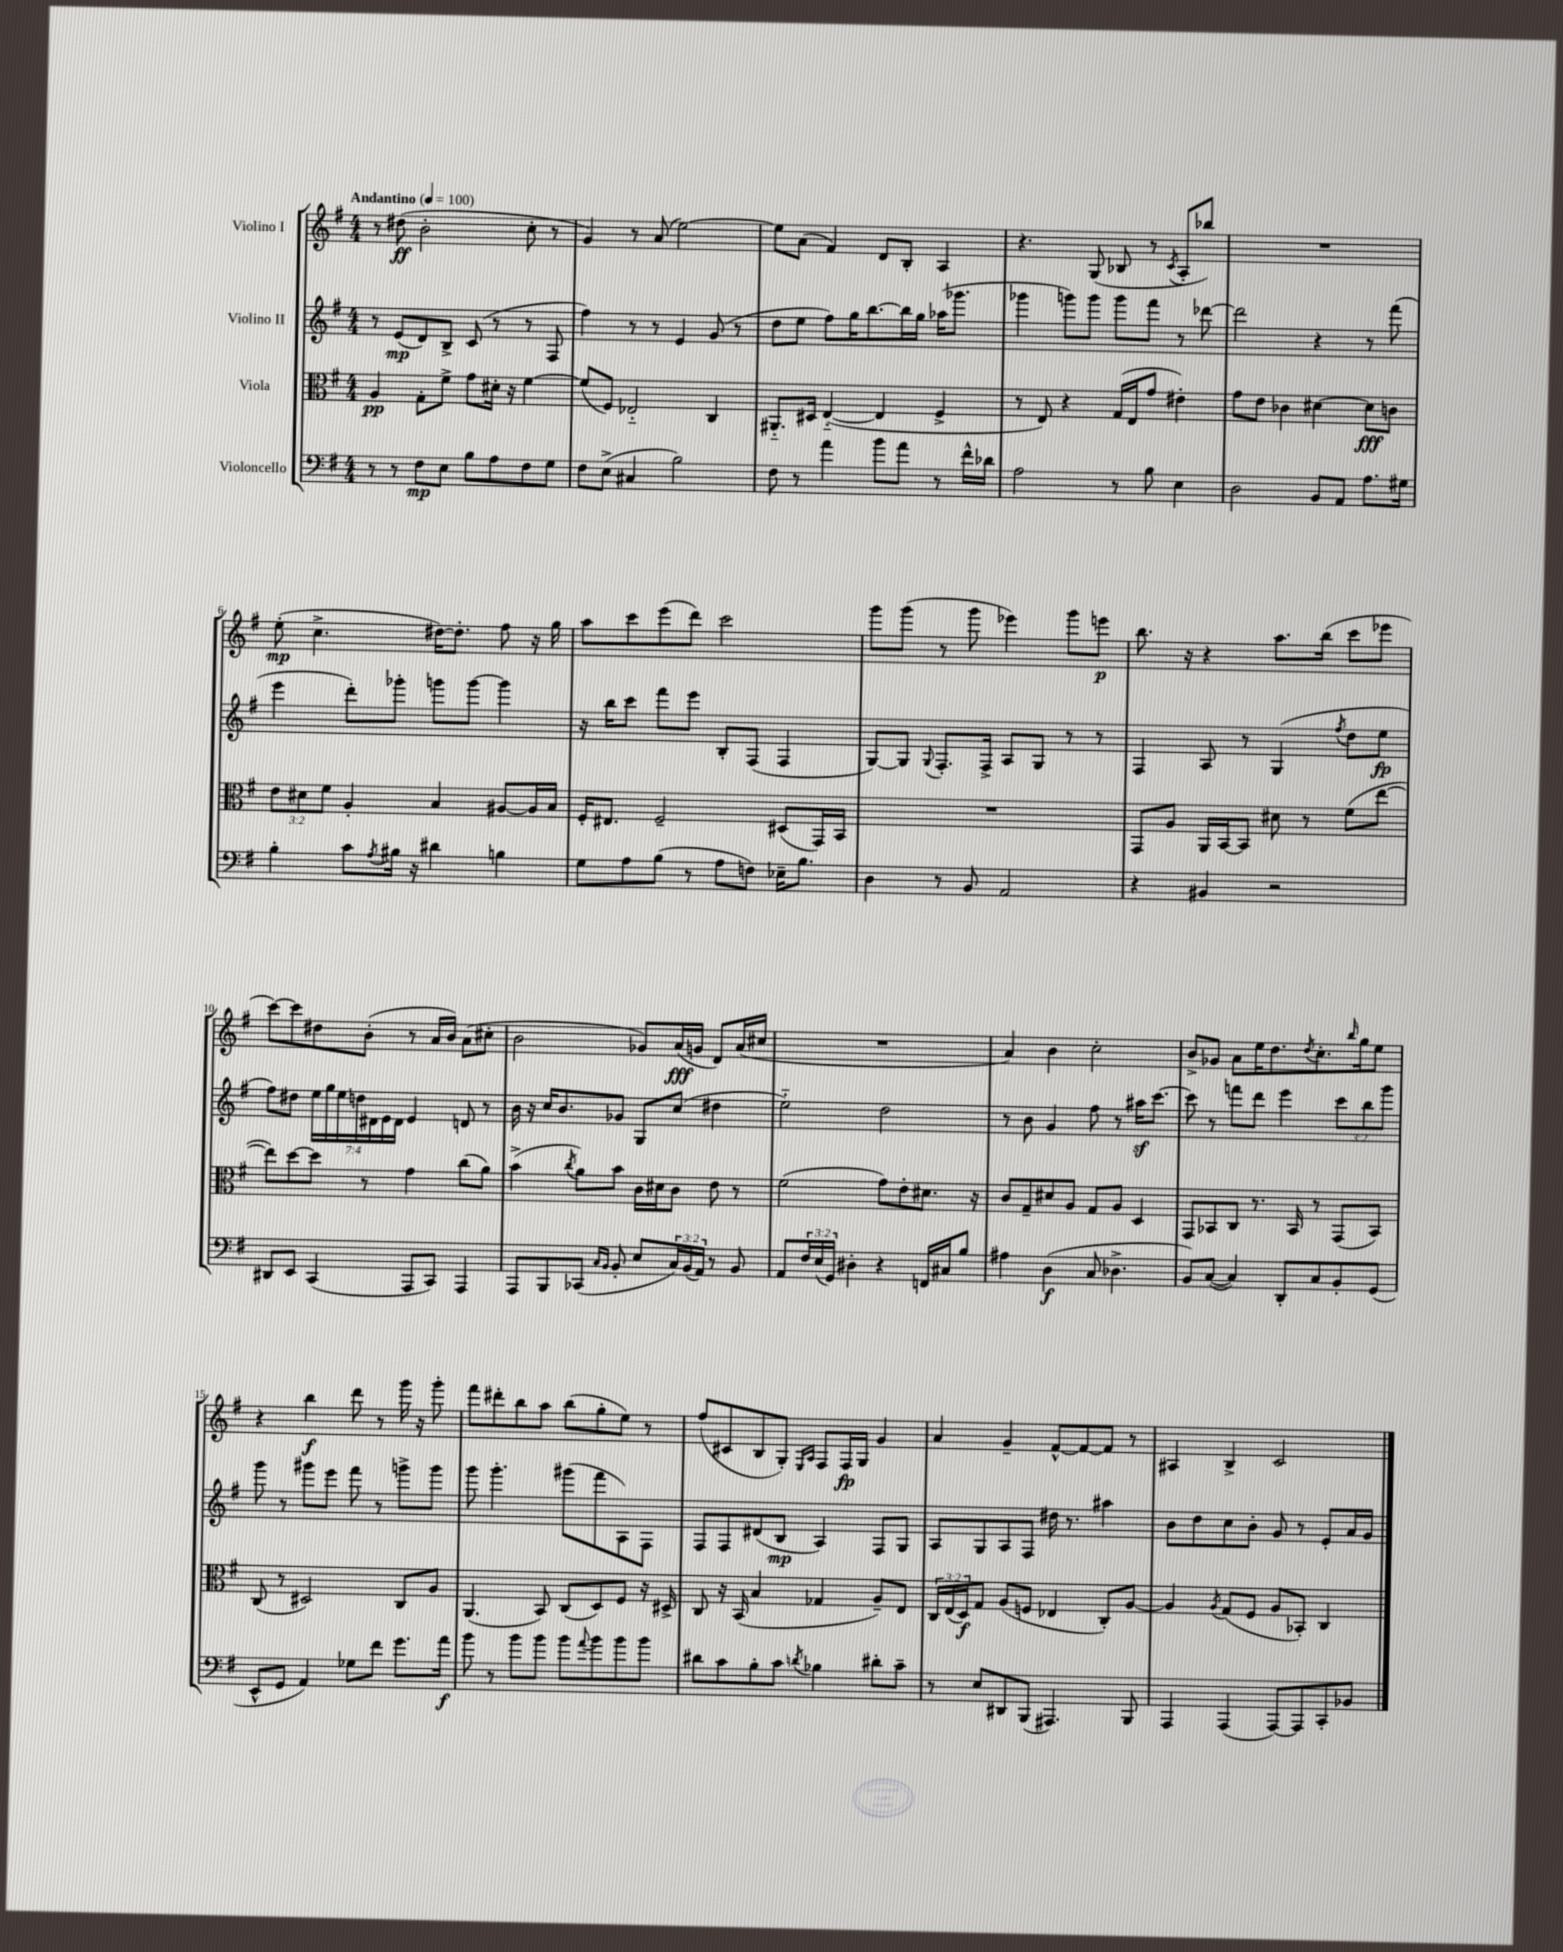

**kern	**dynam	**kern	**dynam	**kern	**dynam	**kern	**dynam
*part4	*part4	*part3	*part3	*part2	*part2	*part1	*part1
*staff4	*staff4	*staff3	*staff3	*staff2	*staff2	*staff1	*staff1
*I"Violoncello	*	*I"Viola	*	*I"Violino II	*	*I"Violino I	*
*clefF4	*	*clefC3	*	*clefG2	*	*clefG2	*
*k[f#]	*	*k[f#]	*	*k[f#]	*	*k[f#]	*
*M4/4	*	*M4/4	*	*M4/4	*	*M4/4	*
*MM100	*	*MM100	*	*MM100	*	*MM100	*
=1	=1	=1	=1	=1	=1	=1	=1
!	!	!	!	!	!	!LO:TX:a:B:t=Andantino	!
8r	.	4A/	pp	8r	.	8r	.
8r	.	.	.	(8e/L	mp	(8dd#X\	ff
8F#\L	mp	8G'\L	.	8d/)	.	2b'\	.
8E\J	.	8f#^\J	.	8B^/J	.	.	.
8B\L	.	8g\L	.	(8c/	.	.	.
8A\	.	16d#X'\Jk	.	8r	.	.	.
.	.	16r	.	.	.	.	.
8F#\	.	[4f#\	.	8r	.	8cc'\	.
8G\J	.	.	.	8F#/	.	8r	.
=2	=2	=2	=2	=2	=2	=2	=2
8F#\L	.	(8f#/L]	.	4ff#\)	.	4g/)	.
(8E^\J	.	8F#/J)	.	.	.	.	.
4C#X/	.	2E-X/	.	8r	.	8r	.
.	.	.	.	8r	.	(8a/	.
2B\)	.	.	.	4e/	.	[2ee\)	.
.	.	4C/	.	(8g/	.	.	.
.	.	.	.	8r	.	.	.
=3	=3	=3	=3	=3	=3	=3	=3
8F#\	.	8.AA#X/L	.	8dd\L	.	8ee\L]	.
8r	.	.	.	8ee\J	.	(8a\J	.
.	.	16D#X/Jk	.	.	.	.	.
4a\	.	([4E/	.	8ff#\L)	.	4f#/)	.
.	.	.	.	16gg\K	.	.	.
.	.	.	.	[8.bb\	.	.	.
8b\L	.	4E/]	.	.	.	8d/L	.
8a\J	.	.	.	16bb\L]	.	8B'/J	.
.	.	.	.	16gg\JJ	.	.	.
8r	.	4F#^/	.	(16aa-X\KL	.	4A/	.
.	.	.	.	8.ggg-X\J	.	.	.
16f#^^\LL	.	.	.	.	.	.	.
16d-X\JJ	.	.	.	.	.	.	.
=4	=4	=4	=4	=4	=4	=4	=4
2A\	.	8r	.	4ggg-X\	.	4.r	.
.	.	8E/)	.	.	.	.	.
.	.	4r	.	8gggn\L)	.	.	.
.	.	.	.	8ggg\J	.	(8G/	.
8r	.	(16G/LL	.	8ggg\L	.	8B-X/	.
.	.	16E/J	.	.	.	.	.
8B\	.	8g/J	.	8fff#\J	.	8r	.
.	.	.	.	.	.	8qc/	.
4E\	.	4e#X'\)	.	8r	.	8A'/L	.
.	.	.	.	[8ddd-X\	.	8bb-X/J)	.
=5	=5	=5	=5	=5	=5	=5	=5
2D\	.	8g\L	.	2ddd-\]	.	1r	.
.	.	8e\J	.	.	.	.	.
.	.	4c-X\	.	.	.	.	.
8BB/L	.	[4d#X\	.	4r	.	.	.
8AA/J	.	.	.	.	.	.	.
8.A\L	.	8d#\L]	fff	8r	.	.	.
.	.	8cn\J	.	(8fff#\	.	.	.
16G#X\Jk	.	.	.	.	.	.	.
!!LO:LB:g=z
=6	=6	=6	=6	=6	=6	=6	=6
4B'\	.	12e\L	.	4eee\	.	(8ee'\	mp
.	.	12d#X\	.	.	.	.	.
.	.	.	.	.	.	4.cc^\	.
.	.	12f#\J	.	.	.	.	.
8c\L	.	4A'/	.	8ddd'\L)	.	.	.
8qA/	.	.	.	.	.	.	.
16B#X\Jk	.	.	.	8ggg-X'\J	.	.	.
16r	.	.	.	.	.	.	.
4d#X\	.	4B/	.	8gggn\L	.	[16dd#X\KL)	.
.	.	.	.	.	.	8.dd#'\J]	.
.	.	.	.	[8ggg\J	.	.	.
4Bn\	.	[8A#X/L	.	4ggg\]	.	8ff#\	.
.	.	16A#/L]	.	.	.	16r	.
.	.	16B/JJ	.	.	.	16gg\	.
=7	=7	=7	=7	=7	=7	=7	=7
8G\L	.	16F#'/KL	.	16r	.	8aa\L	.
.	.	8.E#X/J	.	16bb\KL	.	.	.
8A\	.	.	.	8ccc\J	.	8ccc\	.
(8B\J	.	2F#~/	.	8fff#\L	.	(8eee\	.
8r	.	.	.	8eee\J	.	8ddd\J)	.
8A\L	.	.	.	8B'/L	.	2ccc\	.
8Fn\J)	.	.	.	(8F#/J	.	.	.
16E-X~\KL	.	(8D#X/L	.	4F#/	.	.	.
8.B\J	.	.	.	.	.	.	.
.	.	16GG/L)	.	.	.	.	.
.	.	16BB/JJ	.	.	.	.	.
=8	=8	=8	=8	=8	=8	=8	=8
4D\	.	1r	.	[8G/L)	.	8ggg\L	.
.	.	.	.	8G/J]	.	(8ggg\J	.
.	.	.	.	8qqG/	.	.	.
8r	.	.	.	8.F#'/L	.	8r	.
8BB/	.	.	.	.	.	8ggg\	.
.	.	.	.	16F#^/Jk	.	.	.
2AA/	.	.	.	8A/L	.	4eee-X\)	.
.	.	.	.	8G/J	.	.	.
.	.	.	.	8r	.	8ggg\L	.
.	.	.	.	8r	.	8eeen\J	p
=9	=9	=9	=9	=9	=9	=9	=9
4r	.	8GG/L	.	4F#/	.	8.bb\	.
.	.	8A/J	.	.	.	.	.
.	.	.	.	.	.	16r	.
4BB#X/	.	16AA/LL	.	8A/	.	4r	.
.	.	[16BB/J	.	.	.	.	.
.	.	8BB/J]	.	8r	.	.	.
2r	.	8d#X\	.	(4G/	.	8.aa\L	.
.	.	8r	.	.	.	.	.
.	.	.	.	.	.	(16bb\Jk	.
.	.	.	.	8qff#/	.	.	.
.	.	(8f#\L	.	8dd\L	.	8ccc\L	.
.	.	[8ee\J	.	8ee\J	fp	8eee-X\J	.
!!LO:LB:g=z
=10	=10	=10	=10	=10	=10	=10	=10
8DD#X/L	.	8ee\L])	.	8ff#\L)	.	[8ccc\L)	.
8EE/J	.	[8dd\	.	8dd#X\J	.	8ccc\]	.
(4CC/	.	8dd\J]	.	28ee\LL	.	8dd#X\	.
.	.	.	.	28gg\	.	.	.
.	.	.	.	28ee\	.	.	.
.	.	.	.	28ddn\	.	.	.
.	.	8r	.	.	.	(8b'\J	.
.	.	.	.	28d#X\	.	.	.
.	.	.	.	28e\	.	.	.
.	.	.	.	28d#\JJ	.	.	.
8AAA/L	.	4g\	.	4e/	.	8r	.
8CC/J)	.	.	.	.	.	16a/LL	.
.	.	.	.	.	.	16b/JJ)	.
4AAA/	.	(8cc\L	.	8dn/	.	(8a\L	.
.	.	8a\J)	.	8r	.	8cc#X'\J	.
=11	=11	=11	=11	=11	=11	=11	=11
8AAA/L	.	(4b^\	.	16b\	.	2b\	.
.	.	.	.	16r	.	.	.
8BBB/	.	.	.	16cc/KL	.	.	.
.	.	.	.	8.b/	.	.	.
.	.	8qcc/	.	.	.	.	.
(8CC-X/J	.	8a\L)	.	.	.	.	.
16qqC/LL	.	.	.	.	.	.	.
16qqBB/JJ	.	.	.	.	.	.	.
8BB'/	.	8b\J	.	8g-X/J	.	.	.
8E/L	.	16c\LL	.	8G/L	.	8g-X/L)	.
.	.	16d#X\J	.	.	.	.	.
24C/L)	.	8c\J	.	(8cc/J	.	(16a/L	fff
(24BB/	.	.	.	.	.	.	.
.	.	.	.	.	.	16gn/JJ	.
24AA/JJ)	.	.	.	.	.	.	.
8r	.	8e\	.	4dd#X\	.	8d/L)	.
8BB/	.	8r	.	.	.	(16a/L	.
.	.	.	.	.	.	16cc#X/JJ	.
=12	=12	=12	=12	=12	=12	=12	=12
8AA/L	.	(2f#\	.	2ee\)	.	1r	.
24F#/L	.	.	.	.	.	.	.
(24E/	.	.	.	.	.	.	.
24GG/JJ)	.	.	.	.	.	.	.
4D#X'\	.	.	.	.	.	.	.
4r	.	8g\L)	.	2dd\	.	.	.
.	.	8e'\	.	.	.	.	.
16FFn/LL	.	8.d#X\J	.	.	.	.	.
16C#X/J	.	.	.	.	.	.	.
8B/J	.	.	.	.	.	.	.
.	.	16r	.	.	.	.	.
=13	=13	=13	=13	=13	=13	=13	=13
4A#X\	.	8c/L	.	8r	.	4a/)	.
.	.	8G~/	.	8b\	.	.	.
(4D\	f	8d#X/	.	4g/	.	4b\	.
.	.	8A/J	.	.	.	.	.
8C/	.	8G/L	.	8ff#\	.	2cc'\	.
4.D-X^\	.	8A/J	.	8r	.	.	.
.	.	4D/	.	16aa#Xz\KL	.	.	.
.	.	.	.	[8.ccc\J	.	.	.
=14	=14	=14	=14	=14	=14	=14	=14
8BB/L)	.	8GG/L	.	8ccc\]	.	8b^/L	.
([8C/J	.	8BB-X/	.	8r	.	8g-X/J	.
4C/])	.	8C/J	.	8fffn\L	.	8a\L	.
.	.	8.r	.	8ddd\J	.	16ee\K	.
.	.	.	.	.	.	8.dd\	.
8DD'/L	.	.	.	4eee\	.	.	.
.	.	16BB-/	.	.	.	.	.
.	.	.	.	.	.	8qdd/	.
8C/	.	8r	.	.	.	8.cc'\	.
8BB'/	.	(8GG/L	.	12ccc\L	.	.	.
.	.	.	.	.	.	16qqbb/	.
.	.	.	.	.	.	16gg\k	.
.	.	.	.	12bb\	.	.	.
(8GG/J	.	8BB-/J)	.	.	.	8ee\J	.
.	.	.	.	12ggg\J	.	.	.
!!LO:LB:g=z
=15	=15	=15	=15	=15	=15	=15	=15
8EE^^/L	.	(8C/	.	8ggg\	.	4r	.
8GG/J	.	8r	.	8r	.	.	.
4AA/)	.	2D#X/)	.	8ggg#X\L	.	4bb\	f
.	.	.	.	8eee\J	.	.	.
8G-X\L	.	.	.	8fff#\	.	8ddd\	.
8f#\J	.	.	.	8r	.	8r	.
8.g\L	.	8C/L	.	8gggn^\L	.	16ggg\	.
.	.	.	.	.	.	16r	.
.	.	8A/J	.	8ggg\J	.	8ggg'\	.
16a\Jk	f	.	.	.	.	.	.
=16	=16	=16	=16	=16	=16	=16	=16
8b\	.	(4.AA/	.	8ggg\	.	8fff#\L	.
8r	.	.	.	4.ggg'\	.	8ddd#X'\	.
8b\L	.	.	.	.	.	8bb\	.
8b\J	.	8BB/)	.	.	.	8aa\J	.
8b\L	.	(8C/L	.	(8ggg#X\L	.	(8bb\L	.
8qqa/	.	.	.	.	.	.	.
8b\	.	8D/)	.	8fff#\	.	8gg'\	.
8b\	.	8F#/J	.	8A\)	.	8ee\J)	.
8b\J	.	16r	.	8F#\J	.	8r	.
.	.	16D#X^/	.	.	.	.	.
=17	=17	=17	=17	=17	=17	=17	=17
8d#X\L	.	8C/	.	8F#/L	.	(8ff#/L	.
8c\	.	16r	.	8F#/	.	8c#X/	.
.	.	(16BB/	.	.	.	.	.
8B'\	.	4B/	.	(8d#X/	.	8B/	.
8c\J	.	.	.	8B/J	mp	8G'/J)	.
.	.	.	.	.	.	16qqE/LL	.
8qdn/	.	.	.	.	.	16qqA/JJ	.
4B-X\	.	4G-X/	.	4A/)	.	8F#/L	.
.	.	.	.	.	.	16F#/L	fp
.	.	.	.	.	.	16G/JJ	.
8d#X'\L	.	8A~/L)	.	8F#/L	.	4g/	.
8c~\J	.	8E/J	.	8G/J	.	.	.
=18	=18	=18	=18	=18	=18	=18	=18
8r	.	24C/LL	.	8A/L	.	4a/	.
.	.	(24E/	.	.	.	.	.
.	.	24D/J)	f	.	.	.	.
8E/L	.	8G/J	.	8G/	.	.	.
8DD#X/	.	(8A/L	.	8A/	.	4g~/	.
(8BBB/J	.	8Fn/J	.	8F#/J	.	.	.
4.AAA#X/)	.	4E-X/	.	16dd#X\	.	[8f#^^/L	.
.	.	.	.	8.r	.	.	.
.	.	.	.	.	.	8f#/_	.
.	.	8C'/L)	.	4aa#X\	.	8f#/J]	.
8BBB/	.	[8A/J	.	.	.	8r	.
=19	=19	=19	=19	=19	=19	=19	=19
4AAA/	.	4A/]	.	8b\L	.	4A#X/	.
.	.	.	.	8dd\	.	.	.
.	.	8qA/	.	.	.	.	.
(4AAA/	.	(8G/L	.	8cc\	.	4B^/	.
.	.	8F#/J	.	8b'\J	.	.	.
[8AAA/L)	.	8A/L	.	8g/	.	2c/	.
8AAA/]	.	8BB-X'/J)	.	8r	.	.	.
8CC'/	.	4C/	.	8e'/L	.	.	.
8BB-X/J	.	.	.	16a/L	.	.	.
.	.	.	.	16g/JJ	.	.	.
==	==	==	==	==	==	==	==
*-	*-	*-	*-	*-	*-	*-	*-
